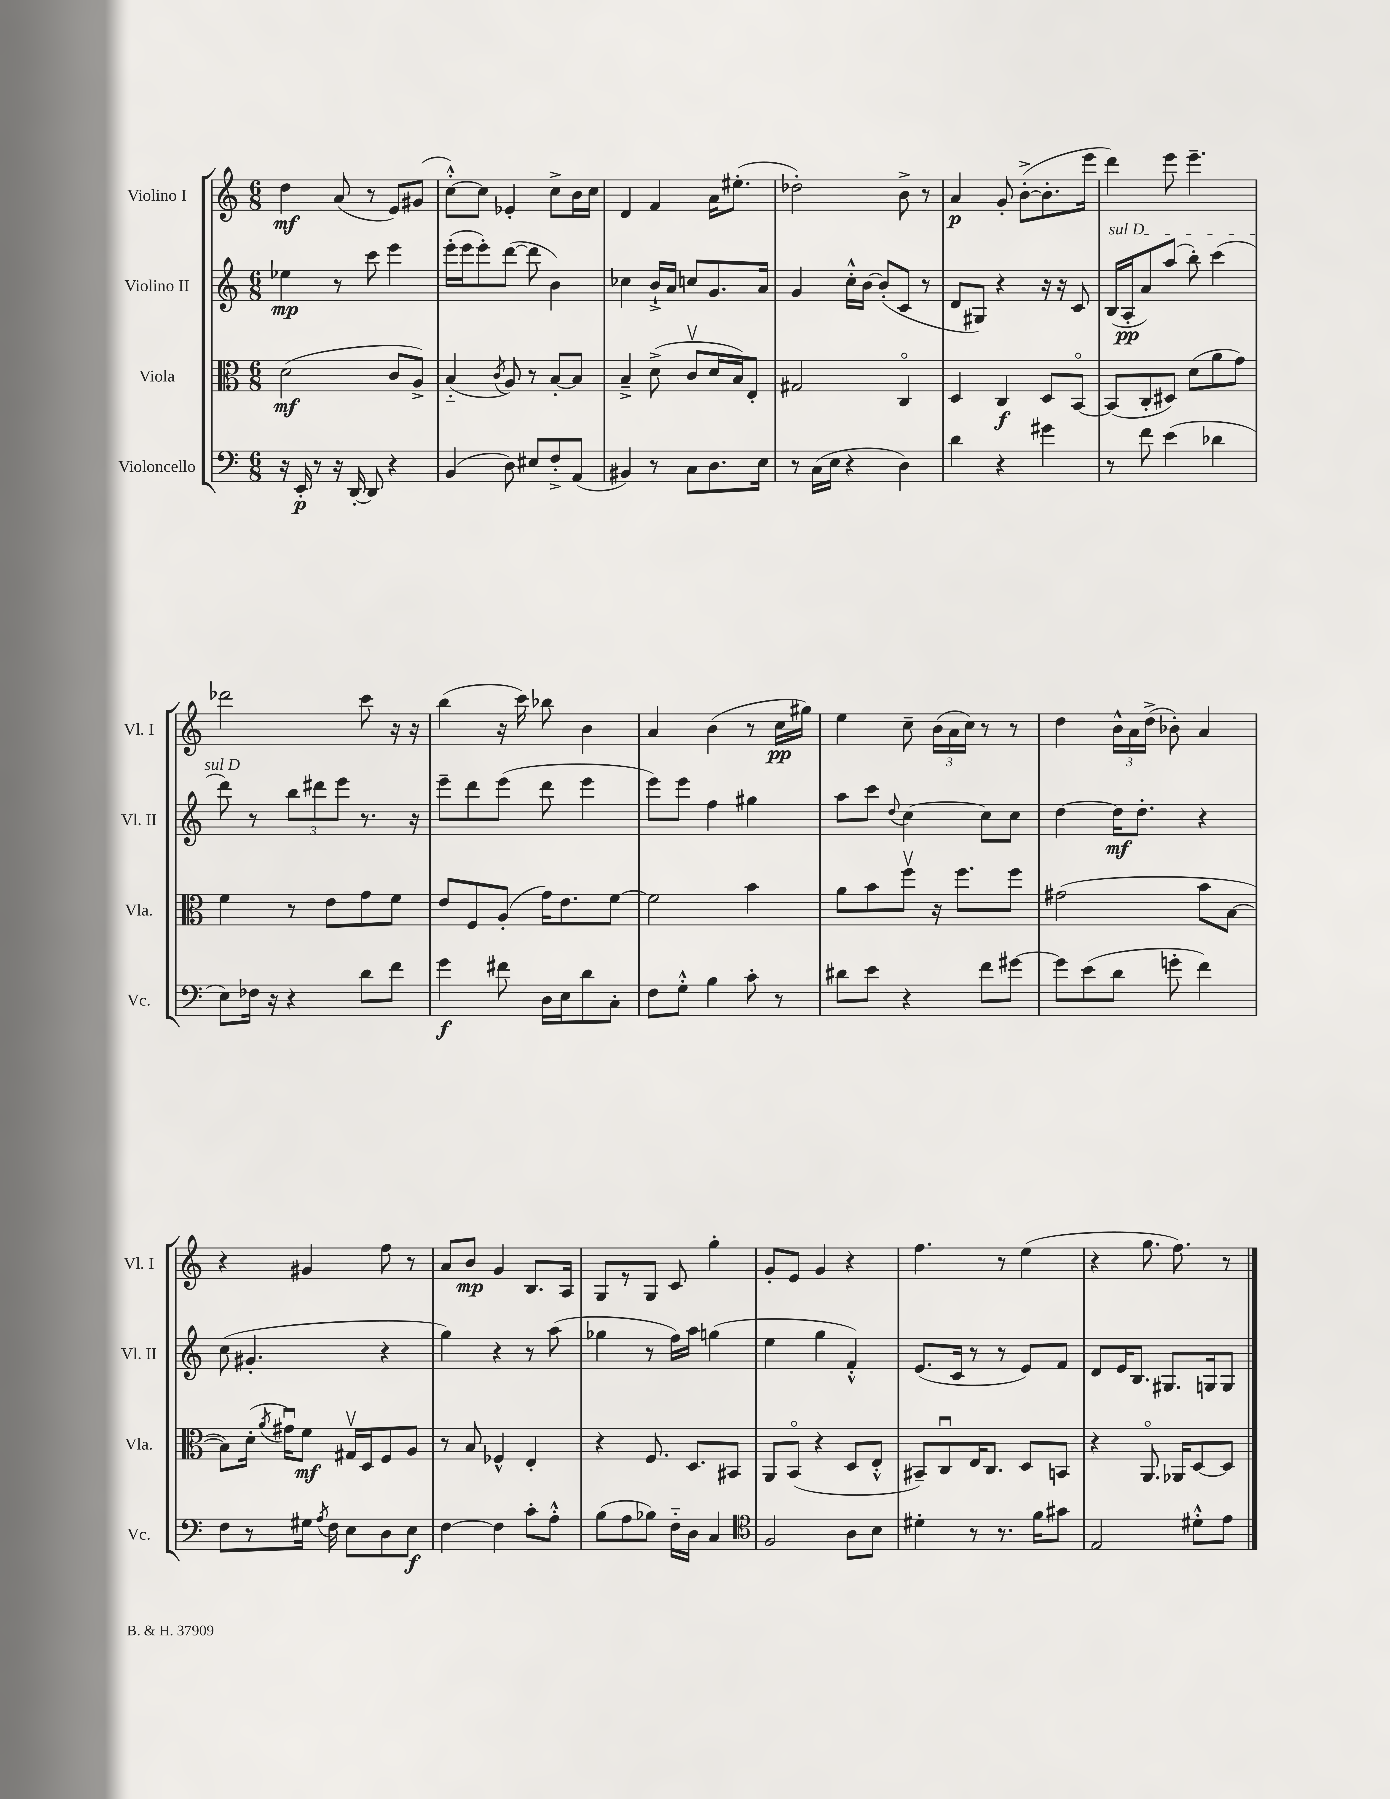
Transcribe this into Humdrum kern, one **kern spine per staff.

**kern	**dynam	**kern	**dynam	**kern	**dynam	**kern	**dynam
*part4	*part4	*part3	*part3	*part2	*part2	*part1	*part1
*staff4	*staff4	*staff3	*staff3	*staff2	*staff2	*staff1	*staff1
*I"Violoncello	*	*I"Viola	*	*I"Violino II	*	*I"Violino I	*
*I'Vc.	*	*I'Vla.	*	*I'Vl. II	*	*I'Vl. I	*
*clefF4	*	*clefC3	*	*clefG2	*	*clefG2	*
*k[]	*	*k[]	*	*k[]	*	*k[]	*
*M6/8	*	*M6/8	*	*M6/8	*	*M6/8	*
=1	=1	=1	=1	=1	=1	=1	=1
16r	.	(2d\	mf	4ee-X\	mp	4dd\	mf
16EE'/	p	.	.	.	.	.	.
8r	.	.	.	.	.	.	.
16r	.	.	.	8r	.	(8a/	.
[16DD'/	.	.	.	.	.	.	.
8DD/]	.	.	.	8ccc\	.	8r	.
4r	.	8c/L	.	4eee\	.	8e/L)	.
.	.	8A^/J)	.	.	.	(8g#X/J	.
=2	=2	=2	=2	=2	=2	=2	=2
(4BB/	.	(4B/	.	(16eee'\LL	.	[8cc'^^\L)	.
.	.	.	.	16eee\J	.	.	.
.	.	.	.	8eee'\)	.	8cc\J]	.
.	.	8qc/	.	.	.	.	.
8D\)	.	8A/)	.	([8ddd\J	.	4e-X'/	.
8E#X/L	.	8r	.	8ddd\]	.	.	.
8F'^/	.	[8B'/L	.	4b\)	.	8cc^\L	.
(8AA/J	.	8B/J]	.	.	.	16b\L	.
.	.	.	.	.	.	16cc\JJ	.
=3	=3	=3	=3	=3	=3	=3	=3
4BB#X/)	.	4B~^/	.	4cc-X\	.	4d/	.
8r	.	(8d^\	.	16b`^/LL	.	4f/	.
.	.	.	.	16a/JJ	.	.	.
8C\L	.	8cv/L	.	8ccn/L	.	.	.
8.D\	.	16d/L	.	8.g/	.	16a\KL	.
.	.	16B/J)	.	.	.	(8.ee#X'\J	.
.	.	8E'/J	.	.	.	.	.
16E\Jk	.	.	.	16a/Jk	.	.	.
=4	=4	=4	=4	=4	=4	=4	=4
8r	.	2G#X/	.	4g/	.	2dd-X'\)	.
(16C\LL	.	.	.	.	.	.	.
16E\JJ	.	.	.	.	.	.	.
4r	.	.	.	16cc'^^\LL	.	.	.
.	.	.	.	[16b\JJ	.	.	.
.	.	.	.	(8b'/L]	.	.	.
4D\)	.	4C/	.	8c/J	.	8b^\	.
.	.	.	.	8r	.	8r	.
=5	=5	=5	=5	=5	=5	=5	=5
4d\	.	4D/	.	8d/L	.	4a/	p
.	.	.	.	8G#X/J)	.	.	.
4r	.	4C/	f	4r	.	8g'/	.
.	.	.	.	.	.	([8b'^\L	.
4g#X\	.	8D/L	.	16r	.	8.b'\]	.
.	.	.	.	16r	.	.	.
.	.	[8BB/J	.	8c/	.	.	.
.	.	.	.	.	.	16eee\Jk	.
=6	=6	=6	=6	=6	=6	=6	=6
!	!	!	!	!LO:TX:a:i:t=sul D	!	!	!
8r	.	(8BB/L]	.	(16B/LL	.	4ddd\)	.
.	.	.	.	16A'/J	pp	.	.
8f\	.	8C'/	.	8a/)	.	.	.
(4e\	.	8D#X/J)	.	(8aa/J	.	8eee\	.
.	.	(8d\L	.	8bb'\)	.	4.eee~\	.
4d-X\	.	8a\	.	(4ccc\	.	.	.
.	.	8g\J)	.	.	.	.	.
!!LO:LB:g=z
=7	=7	=7	=7	=7	=7	=7	=7
8E\L)	.	4f\	.	8ddd\)	.	2ddd-X\	.
16F-X\Jk	.	.	.	8r	.	.	.
16r	.	.	.	.	.	.	.
4r	.	8r	.	12bb\L	.	.	.
.	.	.	.	12ddd#X\	.	.	.
.	.	8e\L	.	.	.	.	.
.	.	.	.	12eee\J	.	.	.
8d\L	.	8g\	.	8.r	.	8ccc\	.
8f\J	.	8f\J	.	.	.	16r	.
.	.	.	.	16r	.	16r	.
=8	=8	=8	=8	=8	=8	=8	=8
4g\	f	8e/L	.	8eee~\L	.	(4bb\	.
.	.	8F/	.	8ddd\	.	.	.
8f#X\	.	(8A'/J	.	(8eee\J	.	16r	.
.	.	.	.	.	.	16ccc\)	.
16D\LL	.	16g\KL)	.	8ddd\	.	8bb-X\	.
16E\J	.	8.e\	.	.	.	.	.
8d\	.	.	.	4eee\	.	4b\	.
8C'\J	.	[8f\J	.	.	.	.	.
=9	=9	=9	=9	=9	=9	=9	=9
8F\L	.	2f\]	.	8eee\L)	.	4a/	.
8G'^^\J	.	.	.	8eee\J	.	.	.
4B\	.	.	.	4ff\	.	(4b\	.
8c'\	.	4b\	.	4gg#X\	.	8r	.
8r	.	.	.	.	.	16cc\LL	pp
.	.	.	.	.	.	16gg#X\JJ)	.
=10	=10	=10	=10	=10	=10	=10	=10
8d#X\L	.	8a\L	.	8aa\L	.	4ee\	.
8e\J	.	8b\	.	8ccc\J	.	.	.
.	.	.	.	8qqdd/	.	.	.
4r	.	8ffv\J	.	[4cc\	.	8cc~\	.
.	.	16r	.	.	.	(24b\LL	.
.	.	.	.	.	.	24a\	.
.	.	8.ff\L	.	.	.	.	.
.	.	.	.	.	.	24cc\JJ)	.
8f\L	.	.	.	8cc\L]	.	8r	.
[8g#X\J	.	8ff\J	.	8cc\J	.	8r	.
=11	=11	=11	=11	=11	=11	=11	=11
8g#\L]	.	(2g#X\	.	[4dd\	.	4dd\	.
(8e\	.	.	.	.	.	.	.
8d\J	.	.	.	16dd\KL]	mf	24b^^\LL	.
.	.	.	.	.	.	24a\	.
.	.	.	.	8.dd'\J	.	.	.
.	.	.	.	.	.	(24dd^\JJ	.
8gn'\	.	.	.	.	.	8b-X'\)	.
4f\)	.	8b\L	.	4r	.	4a/	.
.	.	[8B\J	.	.	.	.	.
!!LO:LB:g=z
=12	=12	=12	=12	=12	=12	=12	=12
8F\L	.	8B\L])	.	(8cc\	.	4r	.
8r	.	(16d'\Jk	.	4.g#X'/	.	.	.
.	.	8qa/	.	.	.	.	.
.	.	16g#Xu\KL)	.	.	.	.	.
16G#X\Jk	.	8f\J	mf	.	.	4g#X/	.
8qA/	.	.	.	.	.	.	.
16F\	.	.	.	.	.	.	.
8E\L	.	16G#Xv/LL	.	.	.	.	.
.	.	16D/J	.	.	.	.	.
8D\	.	8F/	.	4r	.	8ff\	.
8E\J	f	8A/J	.	.	.	8r	.
=13	=13	=13	=13	=13	=13	=13	=13
[4F\	.	8r	.	4gg\)	.	8a/L	.
.	.	8B/	.	.	.	8b/J	mp
4F\]	.	4F-X^^/	.	4r	.	4g/	.
8c'\L	.	4E'/	.	8r	.	8.B/L	.
8A'^^\J	.	.	.	(8aa\	.	.	.
.	.	.	.	.	.	16A/Jk	.
=14	=14	=14	=14	=14	=14	=14	=14
(8B\L	.	4r	.	4gg-X\	.	8G/L	.
8A\	.	.	.	.	.	8r	.
8B-X\J)	.	8.F/	.	8r	.	8G/J	.
16F\LL	.	.	.	16ff\LL)	.	8c/	.
16D\JJ	.	8.D/L	.	16aa\JJ	.	.	.
4C/	.	.	.	(4ggn\	.	4gg'\	.
.	.	8BB#X/J	.	.	.	.	.
=15	=15	=15	=15	=15	=15	=15	=15
*clefC4	*	*	*	*	*	*	*
2F/	.	8AA/L	.	4ee\	.	8g'/L	.
.	.	(8BB/J	.	.	.	8e/J	.
.	.	4r	.	4gg\	.	4g/	.
8A\L	.	8D/L	.	4f'^^/)	.	4r	.
8B\J	.	8E'^^/J	.	.	.	.	.
=16	=16	=16	=16	=16	=16	=16	=16
4d#X'\	.	8BB#X~/L)	.	(8.e/L	.	4.ff\	.
.	.	8Cu/	.	.	.	.	.
.	.	.	.	16c/Jk	.	.	.
8r	.	16E/K	.	8r	.	.	.
.	.	8.C/J	.	.	.	.	.
8.r	.	.	.	8r	.	8r	.
.	.	8D/L	.	8e/L)	.	(4ee\	.
16f\KL	.	.	.	.	.	.	.
8g#X\J	.	8BBn/J	.	8f/J	.	.	.
=17	=17	=17	=17	=17	=17	=17	=17
2E/	.	4r	.	8d/L	.	4r	.
.	.	.	.	16e/K	.	.	.
.	.	.	.	8.B/J	.	.	.
.	.	8.AA/	.	.	.	8.gg\	.
.	.	.	.	8.G#X/L	.	.	.
.	.	16AA-X/KL	.	.	.	8.ff\)	.
8d#X'^^\L	.	[8D/	.	.	.	.	.
.	.	.	.	16Gn/k	.	.	.
8e\J	.	8D/J]	.	8G/J	.	8r	.
==	==	==	==	==	==	==	==
*-	*-	*-	*-	*-	*-	*-	*-
